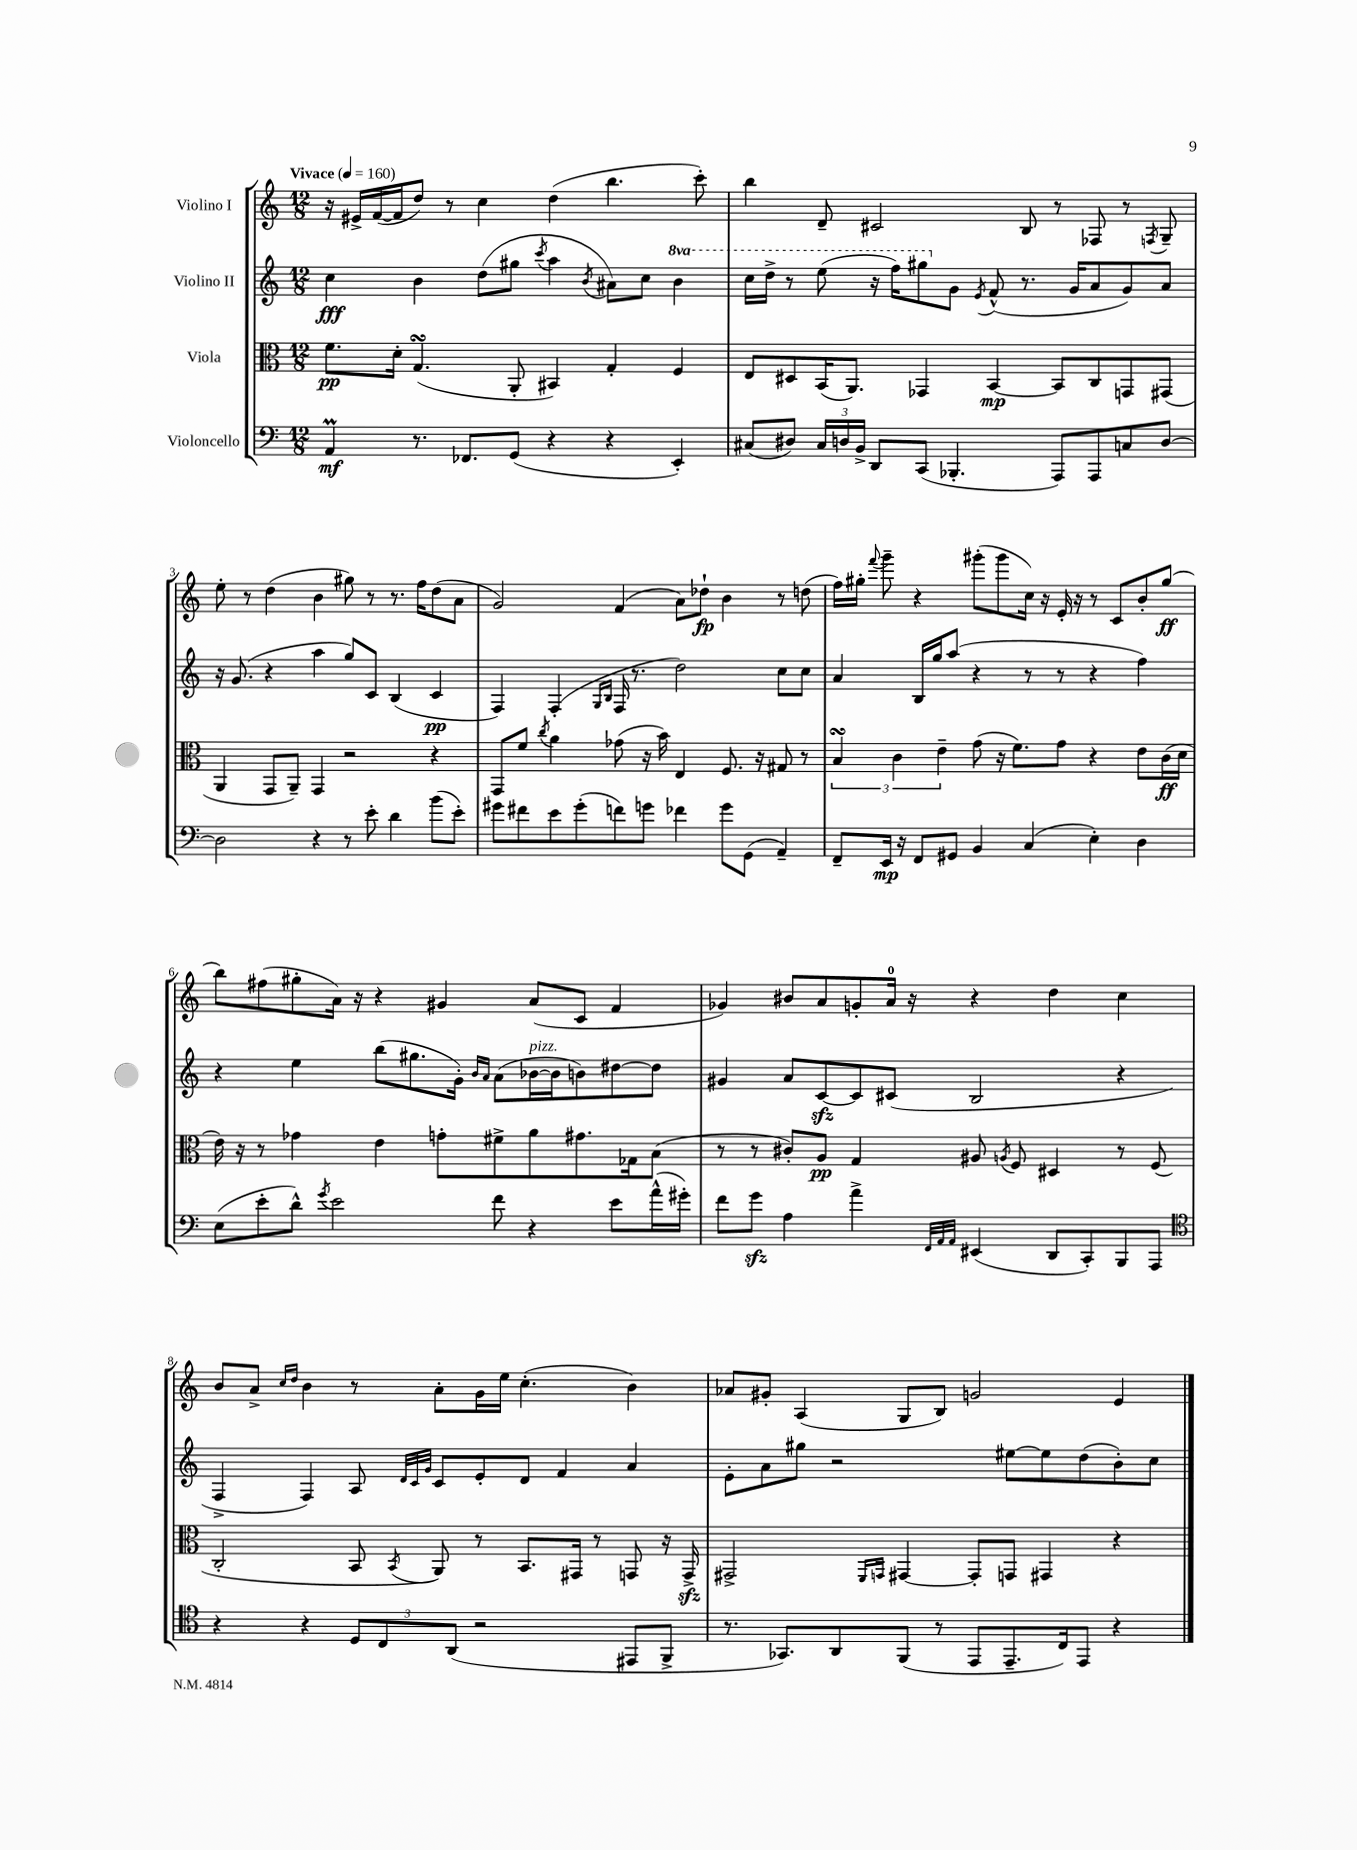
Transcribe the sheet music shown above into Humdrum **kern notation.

**kern	**kern	**kern	**kern
*staff4	*staff3	*staff2	*staff1
*clefF4	*clefC3	*clefG2	*clefG2
*k[]	*k[]	*k[]	*k[]
*M12/8	*M12/8	*M12/8	*M12/8
*MM160	*MM160	*MM160	*MM160
4AA	8.f	4cc	16r
.	.	.	16e#^
.	.	.	([16f
.	16d'	.	16f]
8.r	(4.G	4b	8dd)
.	.	.	8r
8.FF-	.	.	.
.	.	(8dd	4cc
(8GG	8AA'	8gg#	.
.	.	8qccc	.
4r	4BB#)	4aa	(4dd
.	.	8qb	.
4r	4G'	8a#)	4.bb
.	.	8cc	.
4EE')	4F	4bb	.
.	.	.	8ccc')
=	=	=	=
(8C#	8E	16ccc	4bb
.	.	16ddd^	.
8D#)	8D#	8r	.
24C#	(16BB	(8eee	8d~
24D	.	.	.
.	8.AA)	.	.
24BB^	.	.	.
8DD	.	16r	2c#
.	.	16fff)	.
(8CC	4GG-	8ggg#	.
4.BBB-'	.	8g	.
.	.	8qe	.
.	[4BB	(8f^^	.
.	.	8.r	8B
8AAA)	8BB]	.	8r
.	.	16g	.
8AAA	8C	8a	8F-
8C	8GG	8g)	8r
.	.	.	8qF
[8D	(8GG#	8a	8G~
=	=	=	=
2D]	4AA	16r	8ee'
.	.	(8.g	.
.	.	.	8r
.	8GG	4r	(4dd
.	8AA~)	.	.
4r	4GG	4aa	4b
8r	2r	8gg)	8gg#)
8e'	.	8c	8r
4d	.	(4B	8.r
.	.	.	16ff
(8b	4r	4c	(8dd
8e')	.	.	8a
=	=	=	=
8g#	8GG	4F)	2g)
8f#	8f	.	.
.	8qcc	.	.
8e	4a	(4F'	.
(8g#'	.	.	.
.	.	16qqG	.
.	.	16qqB	.
8f)	(8g-	16F	(4f
.	.	8.r	.
8g	16r	.	.
.	16b)	.	.
4f-	4E	2dd)	8a)
.	.	.	8dd-`
8g	8.F	.	4b
(8GG	.	.	.
.	16r	.	.
4AA~)	8G#	8cc	8r
.	8r	8cc	(8dd
=	=	=	=
8FF~	6B	4a	16ff)
.	.	.	16gg#'
.	.	.	8qqfff
16EE	.	.	8ggg~
.	6c	.	.
16r	.	.	.
8FF	.	16B	4r
.	.	16gg	.
.	6e~	.	.
8GG#	.	(8aa	.
4BB	(8g	4r	(8ggg#'
.	16r	.	8ggg#
.	8.f)	.	.
(4C	.	8r	16cc)
.	.	.	16r
.	8g	8r	16e'
.	.	.	16r
4E')	4r	4r	8r
.	.	.	8c
4D	8e	4ff)	8b'
.	(16c	.	(8gg#
.	16d	.	.
=	=	=	=
(8E	16e)	4r	8bb)
.	16r	.	.
8e'	8r	.	(8ff#
8d^^)	4g-	4ee	8gg#'
8qg	.	.	.
2e	.	.	16a)
.	.	.	16r
.	4e	(8bb	4r
.	.	8.gg#	.
.	8g'	.	4g#
.	.	16g')	.
.	.	16qqb	.
.	.	16qqa	.
8f	8f#^	(8a	.
4r	8a	[16b-	(8a
.	.	16b-]	.
.	8.g#	8b)	8c
8e	.	[8dd#	4f
.	16G-	.	.
(16a^^	(8B	8dd#]	.
16g#')	.	.	.
=	=	=	=
8f	8r	4g#	4g-)
8g	8r	.	.
4A	8c#')	8a	8b#
.	8A	[8c	8a
4a^	4G	8c]	8g'
.	.	(8c#	16a
.	.	.	16r
32qqFF	.	.	.
32qqAA	.	.	.
32qqAA	.	.	.
(4EE#	8A#	2B	4r
.	8qA	.	.
.	8F	.	.
8DD	4D#	.	4dd
8CC')	.	.	.
8BBB	8r	4r	4cc
8AAA	(8F	.	.
=	=	=	=
*clefC4	*	*	*
4r	2C'	4F^	8b
.	.	.	8a^
.	.	.	16qqcc
.	.	.	16qqdd
4r	.	4F)	4b
12D	8BB	8A	8r
12C	.	.	.
.	.	32qqd	.
.	.	32qqc	.
.	8qBB	32qqg	.
.	8AA)	8c	8a'
(12AA	.	.	.
2r	8r	8e'	16g
.	.	.	16ee
.	8.BB	8d	(4.cc'
.	.	4f	.
.	16GG#	.	.
.	8r	.	.
8EE#	8GG	4a	4b)
8FF^	16r	.	.
.	16GG^	.	.
=	=	=	=
8.r	2GG#^	8e'	8a-
.	.	8a	8g#'
8.GG-)	.	.	.
.	.	8gg#	(4A
8AA	.	2r	.
.	16qqFF	.	.
.	16qqGG	.	.
(8FF	[4GG#	.	8G
8r	.	.	8B)
8EE	8GG#']	.	2g
8.EE~	8GG	[8ee#	.
.	4GG#	8ee#]	.
16C)	.	.	.
8EE	.	(8dd	.
4r	4r	8b')	4e
.	.	8cc	.
==	==	==	==
*-	*-	*-	*-
